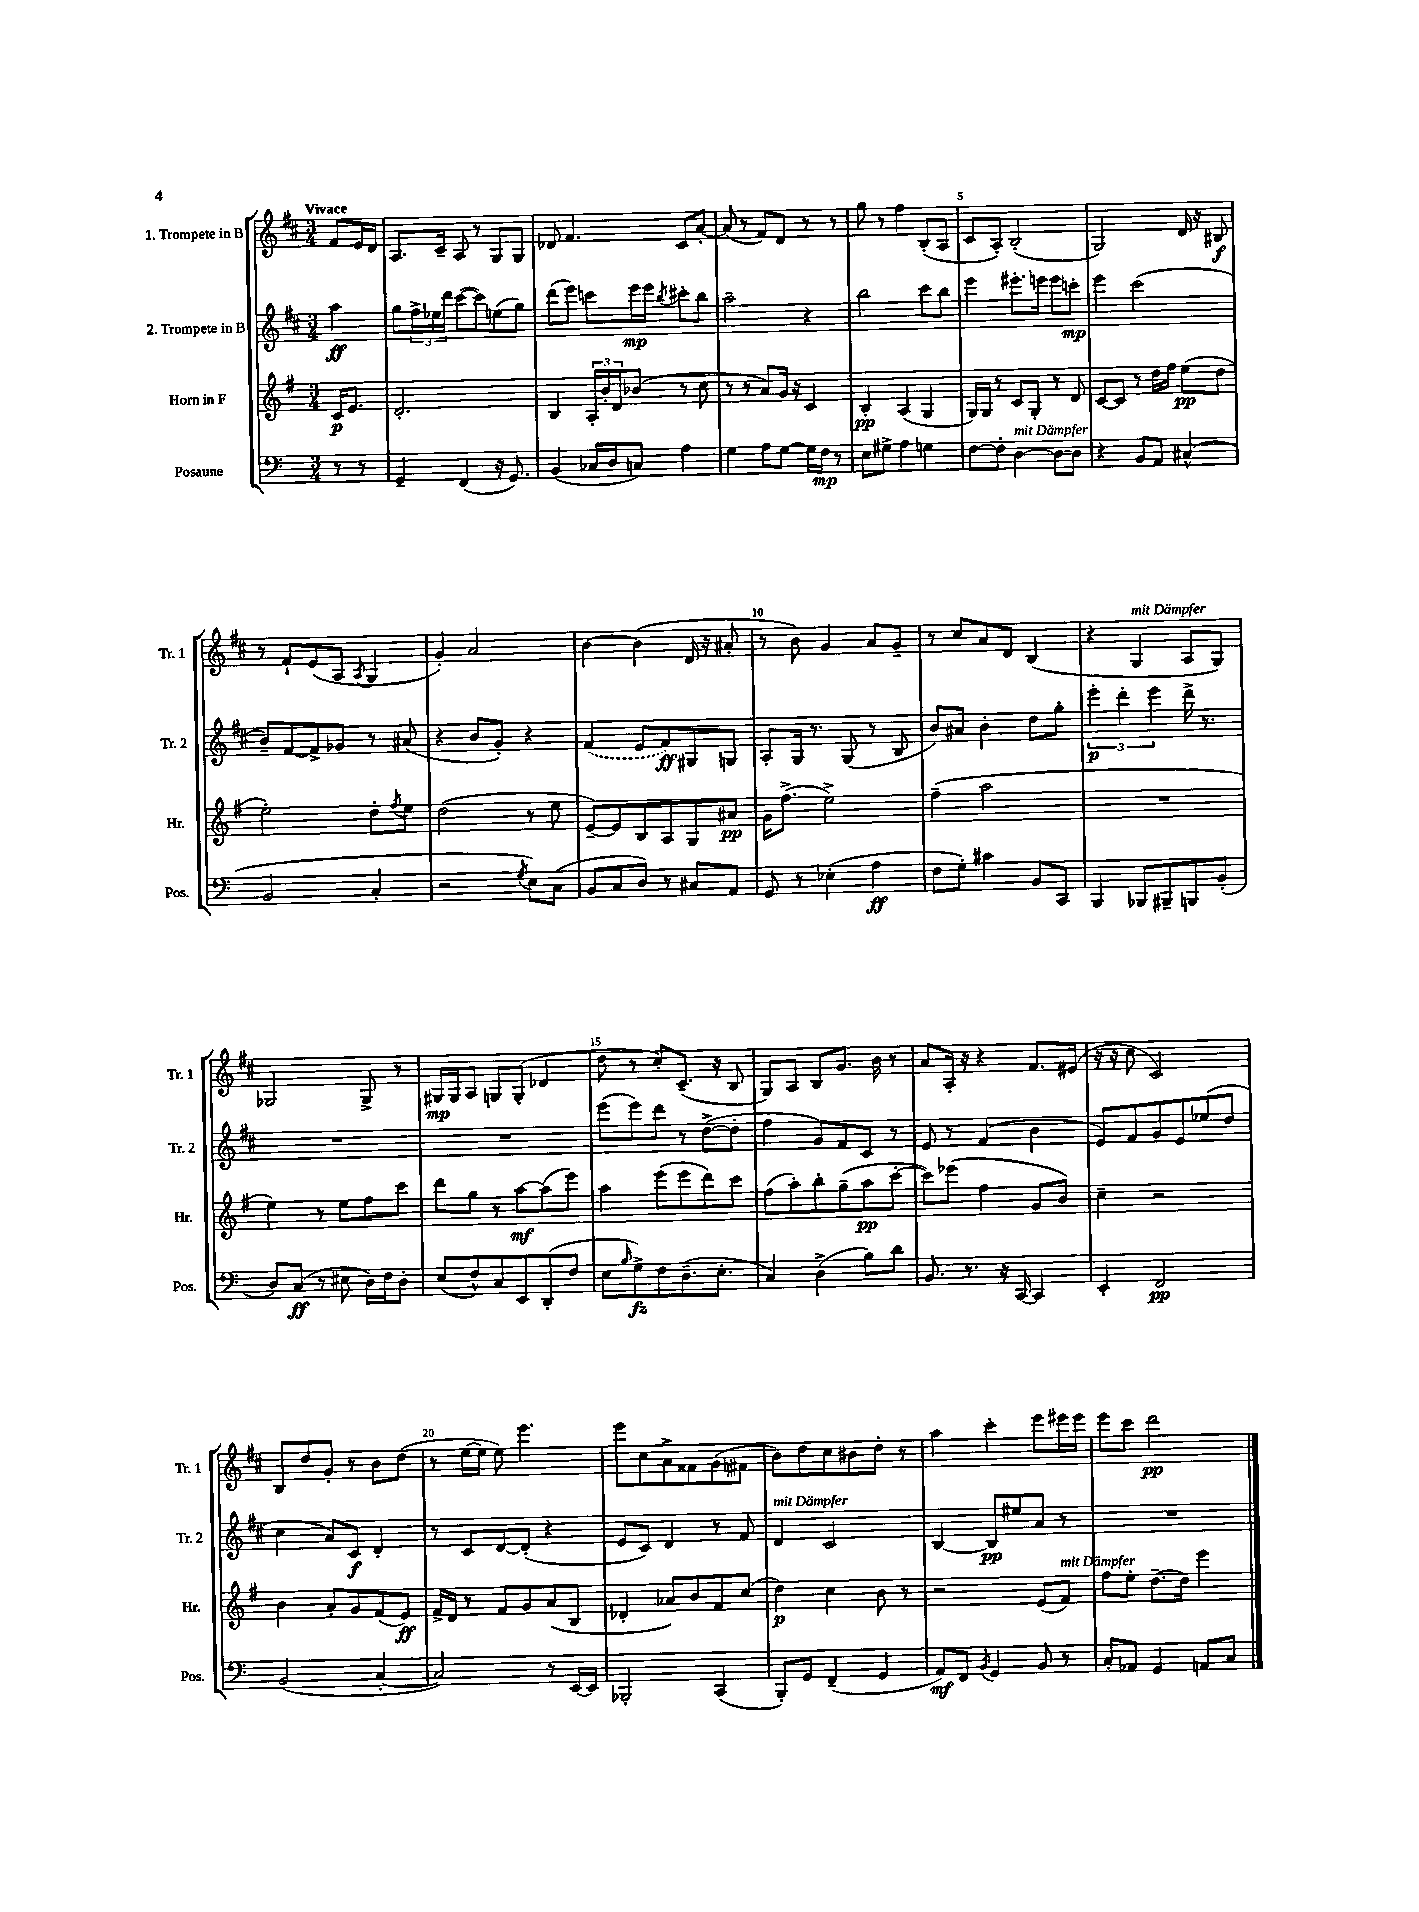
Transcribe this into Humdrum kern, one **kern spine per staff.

**kern	**dynam	**kern	**dynam	**kern	**dynam	**kern	**dynam
*part4	*part4	*part3	*part3	*part2	*part2	*part1	*part1
*staff4	*staff4	*staff3	*staff3	*staff2	*staff2	*staff1	*staff1
*I"Posaune	*	*I"Horn in F	*	*I"2. Trompete in B	*	*I"1. Trompete in B	*
*I'Pos.	*	*I'Hr.	*	*I'Tr. 2	*	*I'Tr. 1	*
*clefF4	*	*clefG2	*	*clefG2	*	*clefG2	*
*k[]	*	*k[f#]	*	*k[f#c#]	*	*k[f#c#]	*
*M3/4	*	*M3/4	*	*M3/4	*	*M3/4	*
=	=	=	=	=	=	=	=
!	!	!	!	!	!	!LO:TX:a:B:t=Vivace	!
8r	.	16c/KL	p	4aa\	ff	8f#/L	.
.	.	8.e/J	.	.	.	.	.
8r	.	.	.	.	.	16e/L	.
.	.	.	.	.	.	16d/JJ	.
=1	=1	=1	=1	=1	=1	=1	=1
4GG~/	.	2.d'/	.	8gg\L	.	8.A/L	.
.	.	.	.	24ff#^\L	.	.	.
.	.	.	.	24ee-X\	.	.	.
.	.	.	.	.	.	16c#~/Jk	.
.	.	.	.	24ddd\JJ	.	.	.
(4FF/	.	.	.	([8ccc#\L	.	8A/	.
.	.	.	.	8ccc#\])	.	8r	.
16r	.	.	.	(8een\	.	8G/L	.
8.GG/)	.	.	.	.	.	.	.
.	.	.	.	8gg\J)	.	8G/J	.
=2	=2	=2	=2	=2	=2	=2	=2
(4BB/	.	4B/	.	(8ddd\L	.	8d-X/	.
.	.	.	.	8eee\J)	.	4.f#/	.
16C-X/LL	.	24A'/LL	.	8cccn\L	.	.	.
.	.	24b'/	.	.	.	.	.
16D/J	.	.	.	.	.	.	.
.	.	24d/J	.	.	.	.	.
8Cn/J)	.	(8b-X/J	.	16eee\L	mp	.	.
.	.	.	.	16eee\JJ	.	.	.
.	.	.	.	8qbb/	.	.	.
4A\	.	8r	.	8ccc#X'\L	.	8c#/L	.
.	.	8cc\	.	8bb\J	.	[8a'/J	.
=3	=3	=3	=3	=3	=3	=3	=3
4G\	.	8r	.	2aa~\	.	(8a/]	.
.	.	8r	.	.	.	8r	.
8A\L	.	8a/L)	.	.	.	8f#/L)	.
[8G\J	.	16g/Jk	.	.	.	8d/J	.
.	.	16r	.	.	.	.	.
16G\LL]	.	4c/	.	4r	.	8r	.
16F\JJ	mp	.	.	.	.	.	.
8r	.	.	.	.	.	8r	.
=4	=4	=4	=4	=4	=4	=4	=4
8E\L	.	4B'/	pp	2bb\	.	8gg\	.
8G#X^\J	.	.	.	.	.	8r	.
4A\	.	(4A/	.	.	.	4ff#\	.
4Gn\	.	4G/	.	8ccc#\L	.	(8B'/L	.
.	.	.	.	8bb\J	.	8A/J	.
=5	=5	=5	=5	=5	=5	=5	=5
[8F\L	.	16G/LL)	.	4eee\	.	8c#/L	.
.	.	16G/JJ	.	.	.	.	.
8F'\J]	.	8r	.	.	.	8A'/J)	.
!LO:TX:a:i:t=mit Dämpfer	!	!	!	!	!	!	!
[4D\	.	8c/L	.	8.eee#X'\L	.	(2B'/	.
.	.	8G'/J	.	.	.	.	.
.	.	.	.	16eeen\Jk	.	.	.
8D\L_	.	8r	.	8eee\L	.	.	.
8D\J]	.	8d/	.	8cccn'\J	mp	.	.
=6	=6	=6	=6	=6	=6	=6	=6
4r	.	[8c/L	.	4eee\	.	2G/)	.
.	.	8c/J]	.	.	.	.	.
8BB/L	.	8r	.	(2ccc#\	.	.	.
8AA/J	.	16dd\LL	.	.	.	.	.
.	.	16ff#\JJ	.	.	.	.	.
(4C#X^^/	.	(8ee\L	pp	.	.	16d/	.
.	.	.	.	.	.	16r	.
.	.	8dd\J	.	.	.	8B#X/	f
!!LO:LB:g=z
=7	=7	=7	=7	=7	=7	=7	=7
2BB/	.	2ee'\)	.	8b~/L)	.	8r	.
.	.	.	.	[8f#/	.	8f#`/L	.
.	.	.	.	8f#^/]	.	(8e/	.
.	.	.	.	8g-X/J	.	8A/J	.
.	.	.	.	.	.	8qA/	.
4C'/	.	8dd'\L	.	8r	.	4G/	.
.	.	8qff#/	.	.	.	.	.
.	.	8ee\J	.	(8a#X/	.	.	.
=8	=8	=8	=8	=8	=8	=8	=8
2r	.	(2dd\	.	4r	.	4g'/)	.
.	.	.	.	8b/L	.	2a/	.
.	.	.	.	8g'/J)	.	.	.
8qG/	.	.	.	.	.	.	.
8E\L)	.	8r	.	4r	.	.	.
(8C\J	.	8ee\	.	.	.	.	.
=9	=9	=9	=9	=9	=9	=9	=9
8BB/L	.	[8e~/L)	.	(4f#/	.	[4b\	.
8C/	.	8e/]	.	.	.	.	.
8D/J)	.	8B/	.	8e/L	.	(4b\]	.
8r	.	8A/	.	8f#/)	ff	.	.
8C#X/L	.	8G/	.	8G#X/	.	16d/	.
.	.	.	.	.	.	16r	.
8AA/J	.	8a#X/J	pp	8Gn/J	.	8a#X'/	.
=10	=10	=10	=10	=10	=10	=10	=10
8GG/	.	16g\KL	.	8A'/L	.	8r	.
.	.	(8.ff#^\J	.	.	.	.	.
8r	.	.	.	16G/Jk	.	8b\)	.
.	.	.	.	8.r	.	.	.
(4E-X'\	.	2ee^\)	.	.	.	4g/	.
.	.	.	.	(8G/	.	.	.
4A\	ff	.	.	8r	.	8a/L	.
.	.	.	.	8B/	.	8g~/J	.
=11	=11	=11	=11	=11	=11	=11	=11
8F\L	.	(4ff#~\	.	8b/L)	.	8r	.
8G'\J)	.	.	.	8a#X/J	.	8cc#/L	.
4c#X\	.	2aa\	.	4b'\	.	8a/	.
.	.	.	.	.	.	8d/J	.
8BB/L	.	.	.	8dd\L	.	(4B/	.
8CC/J	.	.	.	8gg'\J	.	.	.
=12	=12	=12	=12	=12	=12	=12	=12
4BBB/	.	2.r	.	6eee'\	p	4r	.
.	.	.	.	6ddd'\	.	.	.
!	!	!	!	!	!	!LO:TX:a:i:t=mit Dämpfer	!
8BBB-X/L	.	.	.	.	.	4G/	.
.	.	.	.	6eee\	.	.	.
8BBB#X~/	.	.	.	.	.	.	.
8BBBn/	.	.	.	16ddd^\	.	8A/L	.
.	.	.	.	8.r	.	.	.
(8BB'/J	.	.	.	.	.	8G/J)	.
!!LO:LB:g=z
=13	=13	=13	=13	=13	=13	=13	=13
8D/L)	.	4ee\)	.	2.r	.	2G-X/	.
(8C/J	ff	.	.	.	.	.	.
8r	.	8r	.	.	.	.	.
8E#X\	.	8ee\L	.	.	.	.	.
16D\LL)	.	8ff#\	.	.	.	8G-^/	.
16F\J	.	.	.	.	.	.	.
8D'\J	.	8ccc\J	.	.	.	8r	.
=14	=14	=14	=14	=14	=14	=14	=14
(8E/L	.	8ddd\L	.	2.r	.	16G#X/LL	mp
.	.	.	.	.	.	16G#/J	.
8F^^/)	.	8gg\J	.	.	.	8A/J	.
8C/	.	8r	.	.	.	8Gn/L	.
8EE/	.	[8aa\L	mf	.	.	(8G'/J	.
(8DD'/	.	(8aa\]	.	.	.	4d-X/	.
8F/J	.	8eee\J)	.	.	.	.	.
=15	=15	=15	=15	=15	=15	=15	=15
8E\L	.	4aa\	.	(8eee\L	.	8dd\	.
16qqB/	.	.	.	.	.	.	.
8G^\)	fz	.	.	8eee\)	.	8r	.
8F\	.	(8eee\L	.	8ddd\J	.	8cc#'/L)	.
(8.D~\	.	8eee\	.	8r	.	(8.c#~/J	.
.	.	8ddd\)	.	([8dd^\L	.	.	.
8.E'\J	.	.	.	.	.	16r	.
.	.	8ccc\J	.	8dd'\J]	.	8B/	.
=16	=16	=16	=16	=16	=16	=16	=16
4C/)	.	(8ff#\L	.	4ff#\	.	8G/L)	.
.	.	8aa'\)	.	.	.	8A/J	.
(4D^\	.	8bb'\	.	8g/L)	.	8B/L	.
.	.	(8gg~\	.	8f#/	.	8.g/J	.
8B\L)	.	8aa\	pp	8c#/J	.	.	.
.	.	.	.	.	.	16b\	.
8d\J	.	[8ccc'\J	.	8r	.	8r	.
=17	=17	=17	=17	=17	=17	=17	=17
8.BB/	.	8ccc\L])	.	8e/	.	8a/L	.
.	.	(8eee-X\J	.	8r	.	16A'/Jk	.
8.r	.	.	.	.	.	16r	.
.	.	4ff#\	.	(4f#/	.	4r	.
16r	.	.	.	.	.	.	.
[16CC/	.	.	.	.	.	.	.
4CC/]	.	8g/L	.	4b\	.	8.f#/L	.
.	.	8b/J)	.	.	.	.	.
.	.	.	.	.	.	(16e#X/Jk	.
=18	=18	=18	=18	=18	=18	=18	=18
4EE'/	.	4cc~\	.	8e/L)	.	16r	.
.	.	.	.	.	.	16r	.
.	.	.	.	8f#/	.	8cc#\	.
2FF/	pp	2r	.	8g/	.	2c#/)	.
.	.	.	.	8e/	.	.	.
.	.	.	.	(8ee-X/	.	.	.
.	.	.	.	8dd/J	.	.	.
!!LO:LB:g=z
=19	=19	=19	=19	=19	=19	=19	=19
(2BB/	.	4b\	.	4cc#\	.	8B/L	.
.	.	.	.	.	.	8dd/	.
.	.	8a'/L	.	8a/L)	.	8g'/J	.
.	.	8g/	.	8c#/J	f	8r	.
[4C'/	.	(8f#/	.	4d'/	.	8b\L	.
.	.	8e/J)	ff	.	.	(8dd\J	.
=20	=20	=20	=20	=20	=20	=20	=20
2C/])	.	16f#^/LL	.	8r	.	8r	.
.	.	16d/JJ	.	.	.	.	.
.	.	8r	.	8c#/L	.	[16ee\LL	.
.	.	.	.	.	.	16ee\JJ]	.
.	.	8f#/L	.	[8d/	.	8ee\)	.
.	.	8g/	.	(8d'/J]	.	4.eee\	.
8r	.	(8a/	.	4r	.	.	.
[16EE/LL	.	8B/J	.	.	.	.	.
16EE/JJ]	.	.	.	.	.	.	.
=21	=21	=21	=21	=21	=21	=21	=21
2BBB-X'/	.	4d-X'/	.	8e/L	.	8eee\L	.
.	.	.	.	8c#/J)	.	8cc#\	.
.	.	8a-X/L)	.	4d/	.	8a^\	.
.	.	8b/	.	.	.	8f##X\	.
(4CC/	.	8f#/	.	8r	.	(8g\	.
.	.	(8cc/J	.	8f#/	.	8f#X\J	.
=22	=22	=22	=22	=22	=22	=22	=22
!	!	!	!	!LO:TX:a:i:t=mit Dämpfer	!	!	!
8BBB'/L)	.	4dd\)	p	4d/	.	8b\L)	.
8GG/J	.	.	.	.	.	8dd\	.
(4FF~/	.	4cc\	.	2c#/	.	8cc#\	.
.	.	.	.	.	.	8b#X\	.
4GG/	.	8b\	.	.	.	8dd'\J	.
.	.	8r	.	.	.	8r	.
=23	=23	=23	=23	=23	=23	=23	=23
8AA/L)	mf	2r	.	[4B/	.	4aa\	.
8FF/J	.	.	.	.	.	.	.
8qBB/	.	.	.	.	.	.	.
4GG/	.	.	.	8B/L]	pp	4ccc#'\	.
.	.	.	.	8ee#X/	.	.	.
8BB/	.	(8e/L	.	8a/J	.	8eee\L	.
!	!	!LO:TX:a:i:t=mit Dämpfer	!	!	!	!	!
8r	.	8f#/J)	.	8r	.	16eee#X\L	.
.	.	.	.	.	.	16eee#\JJ	.
=24	=24	=24	=24	=24	=24	=24	=24
8C'/L	.	8ff#\L	.	2.r	.	8eee\L	.
8AA-X/J	.	8ee'\J	.	.	.	8ccc#\J	.
4GG/	.	[8.dd~\L	.	.	.	2ddd\	pp
.	.	16dd\Jk]	.	.	.	.	.
8AAn/L	.	4eee\	.	.	.	.	.
8C/J	.	.	.	.	.	.	.
==	==	==	==	==	==	==	==
*-	*-	*-	*-	*-	*-	*-	*-
